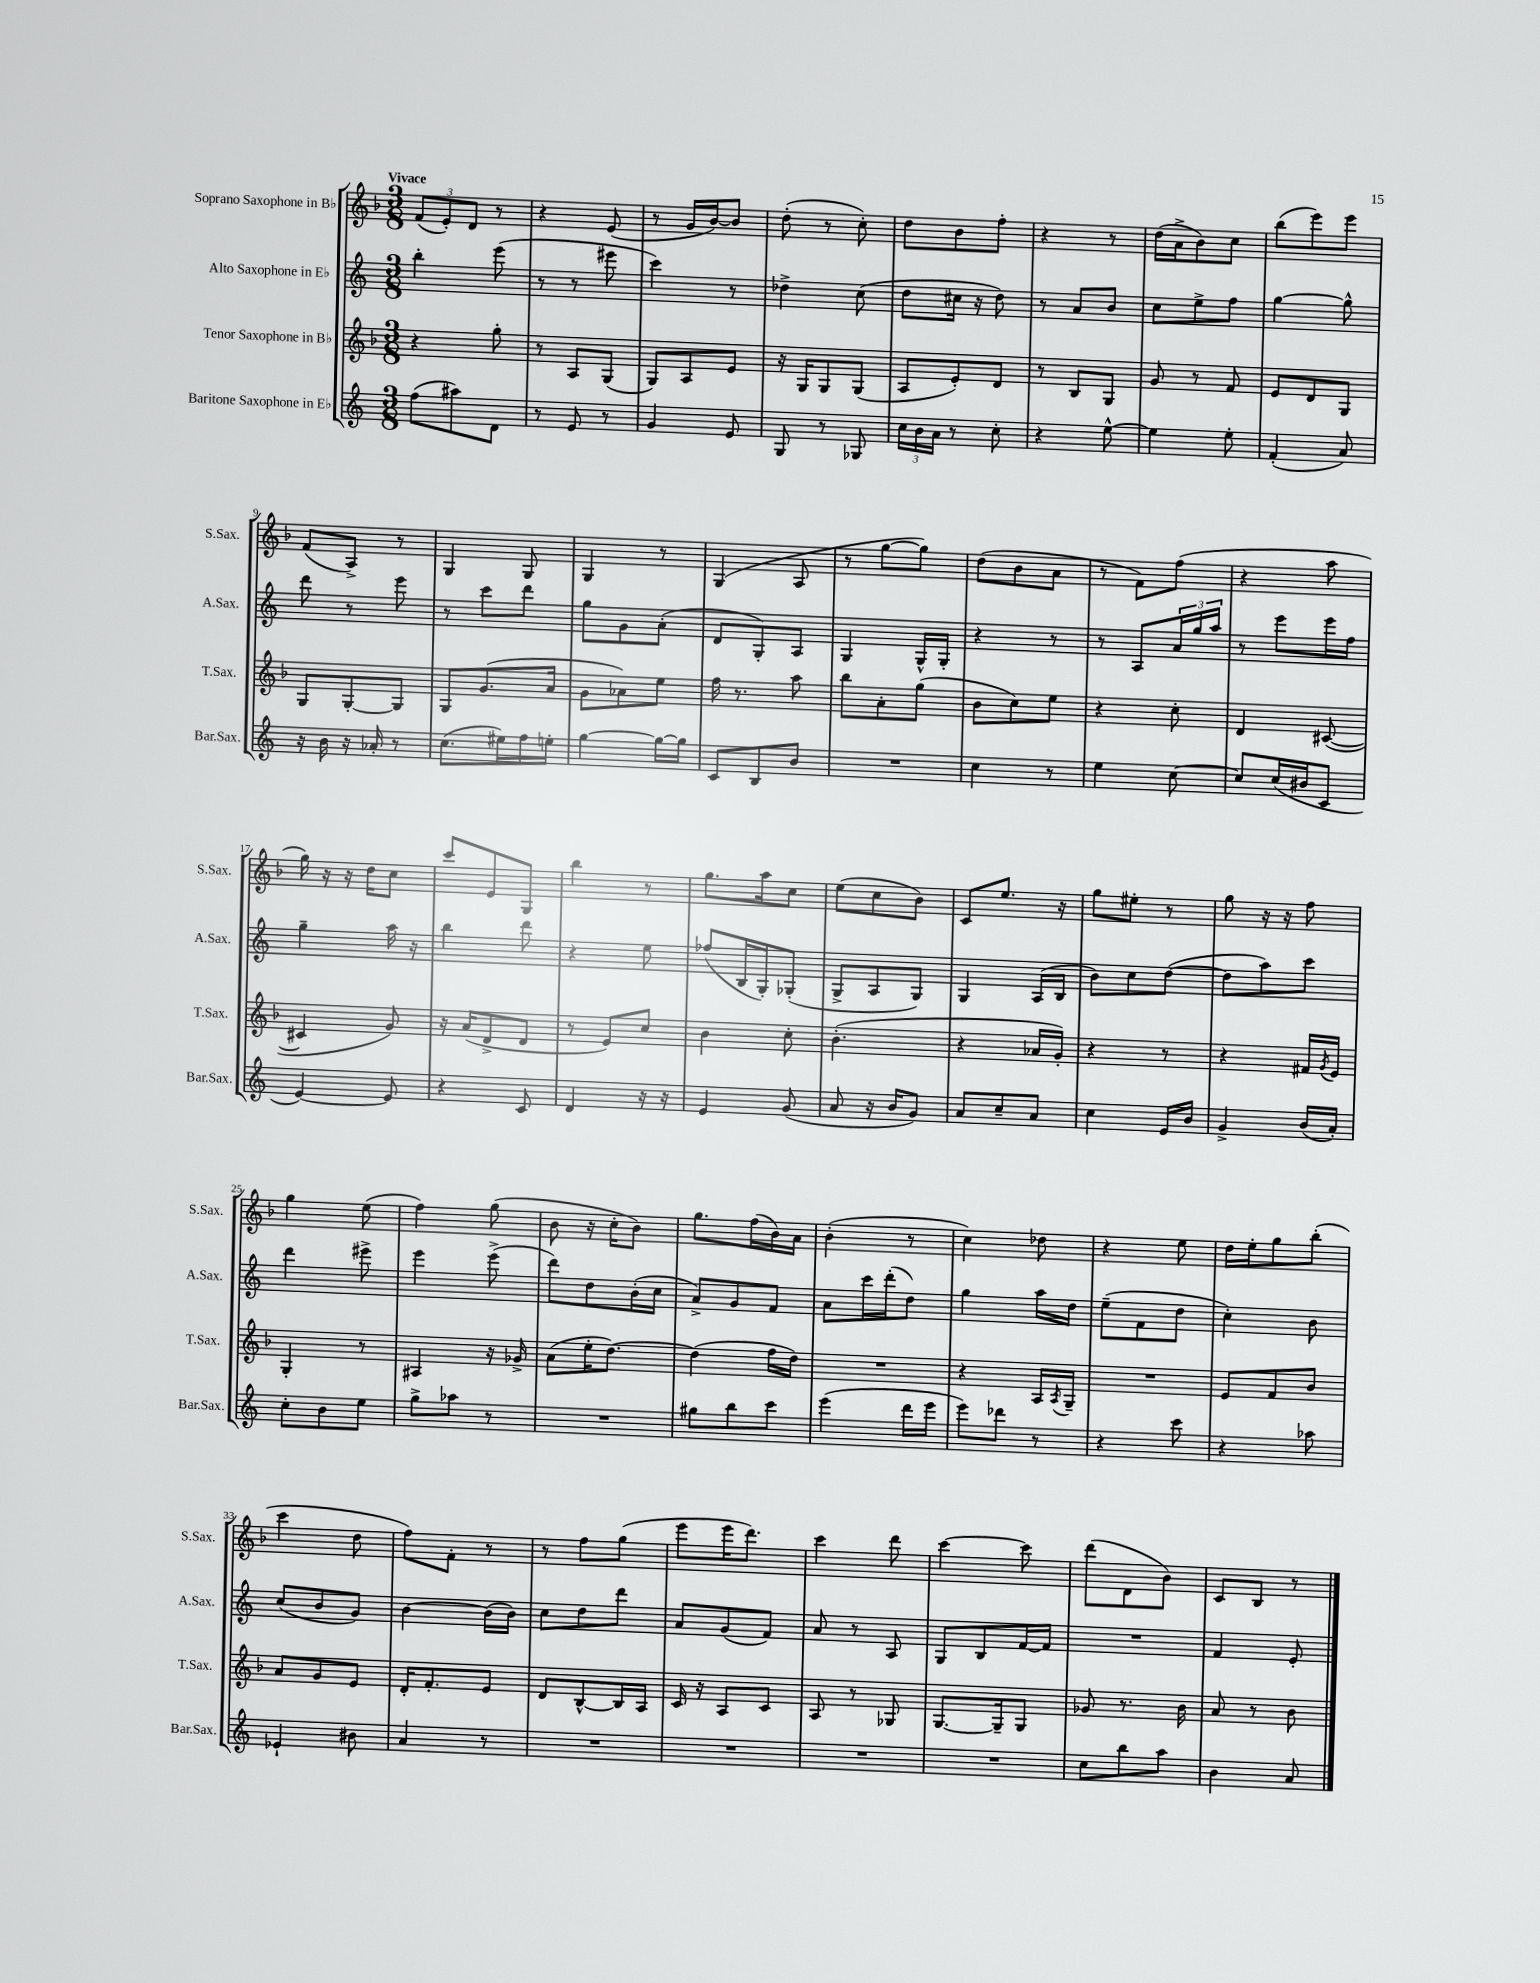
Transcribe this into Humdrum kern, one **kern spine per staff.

**kern	**kern	**kern	**kern
*part4	*part3	*part2	*part1
*staff4	*staff3	*staff2	*staff1
*I"Baritone Saxophone in E♭	*I"Tenor Saxophone in B♭	*I"Alto Saxophone in E♭	*I"Soprano Saxophone in B♭
*I'Bar.Sax.	*I'T.Sax.	*I'A.Sax.	*I'S.Sax.
*clefG2	*clefG2	*clefG2	*clefG2
*k[]	*k[b-]	*k[]	*k[b-]
*M3/8	*M3/8	*M3/8	*M3/8
=1	=1	=1	=1
!	!	!	!LO:TX:a:B:t=Vivace
(8ff\L	4r	4bb'\	(12f/L
.	.	.	12e'/)
8aa#X\)	.	.	.
.	.	.	12d/J
8d\J	8gg'\	(8eee\	8r
=2	=2	=2	=2
8r	8r	8r	4r
8e/	8A/L	8r	.
8r	(8G/J	8eee#X\	(8e/
=3	=3	=3	=3
4g/	8G/L)	4ccc\)	8r
.	8A/	.	16g/LL
.	.	.	[16b-/J)
8e/	8e/J	8r	8b-/J]
=4	=4	=4	=4
8G/	16r	4dd-X^\	(8dd'\
.	16G/KL	.	.
8r	8G/	.	8r
8G-X/	(8G/J	(8cc\	8cc'\)
=5	=5	=5	=5
24cc\LL	8A/L	8dd\L	8dd\L
24b\	.	.	.
24a\JJ	.	.	.
8r	8e'/)	16cc#X\Jk	8b-\
.	.	16r	.
8cc'\	8d/J	8dd\)	8ff'\J
=6	=6	=6	=6
4r	8r	8r	4r
.	8B-/L	8a/L	.
[8ee^^\	8G/J	8b/J	8r
=7	=7	=7	=7
4ee\]	8g/	8cc\L	(16dd\LL
.	.	.	16a^\J
.	8r	8ee^\	8b-\)
8ee'\	8f/	8ff\J	8cc\J
=8	=8	=8	=8
(4f'/	8e/L	[4gg\	(8bb-\L
.	8d/	.	8eee\)
8a/)	8G/J	8gg^^\]	8eee\J
!!LO:LB:g=z
=9	=9	=9	=9
16r	8G/L	8ddd\	(8f/L
16b\	.	.	.
16r	[8G'/	8r	8A^/J)
16a-X'/	.	.	.
8r	8G/J]	8eee\	8r
=10	=10	=10	=10
(8.cc\L	8G/L	8r	4G/
.	(8.g/	8ccc\L	.
16ee#X\L)	.	.	.
16ff\	.	8ddd\J	8G/
16een'\JJ	16a/Jk	.	.
=11	=11	=11	=11
[4gg\	8g\L	8gg\L	4G/
.	8a-X\)	8g\	.
16gg\LL_	8ee\J	(8a'\J	8r
16gg\JJ]	.	.	.
=12	=12	=12	=12
8c/L	16ff\	8d/L	(4G/
.	8.r	.	.
8B/	.	8G'/)	.
8b/J	8aa\	8A/J	8A/
=13	=13	=13	=13
4.r	8bb-\L	4G/	8r
.	8a'\	.	[8gg\L
.	(8gg\J	16G^^/LL	8gg\J])
.	.	16G'/JJ	.
=14	=14	=14	=14
4cc\	8b-\L	4r	(8dd\L
.	8cc\)	.	8b-\
8r	8ee\J	8r	8a\J
=15	=15	=15	=15
4ee\	4r	8r	8r
.	.	8A/L	8f\L)
[8cc\	8cc'\	24a/L	(8ff\J
.	.	24gg/	.
.	.	24aa/JJ	.
=16	=16	=16	=16
8cc/L]	4d/	8r	4r
(16cc/L	.	8eee\L	.
16b#X/J	.	.	.
8c/J	([8c#X/	16eee\L	8aa\
.	.	16ff\JJ	.
!!LO:LB:g=z
=17	=17	=17	=17
[4e/)	4c#X/]	4gg~\	16gg\)
.	.	.	16r
.	.	.	16r
.	.	.	16dd\KL
8e/]	8g/)	16aa\	8cc\J
.	.	16r	.
=18	=18	=18	=18
4r	16r	4bb\	8ccc/L
.	(16a/KL	.	.
.	8d^/	.	8e/
8c/	8d/J	8ddd\	8G/J
=19	=19	=19	=19
4d/	8r	4r	4bb-\
.	8e/L)	.	.
16r	8cc/J	8ee\	8r
16r	.	.	.
=20	=20	=20	=20
4e/	4b-\	(8ff-X/L	8.gg\L
.	.	16B/L	.
.	.	16G'/J)	16aa\k
(8g/	8cc'\	(8G-X'/J	8cc\J
=21	=21	=21	=21
8a/	(4.b-'\	8G^/L	(8ee\L
16r	.	8A/	8cc\
16b/KL	.	.	.
8g/J)	.	8G/J)	8b-\J)
=22	=22	=22	=22
8a/L	4r	4G/	8c/L
8cc~/	.	.	8.ee/J
8a/J	16a-X/LL	(16A/LL	.
.	16g'/JJ)	16B/JJ	16r
=23	=23	=23	=23
4cc\	4r	8b\L)	8gg\L
.	.	8cc\	8ee#X'\J
16e/LL	8r	([8dd\J	8r
16b/JJ	.	.	.
=24	=24	=24	=24
4g^/	4r	8dd\L]	8gg\
.	.	8aa\)	16r
.	.	.	16r
(16b/LL	16f#X/LL	8ccc\J	8ff\
.	8qg/	.	.
16a'/JJ)	16e/JJ	.	.
!!LO:LB:g=z
=25	=25	=25	=25
8cc'\L	4G'/	4ddd\	4gg\
8b\	.	.	.
8ee\J	8r	8eee#X^\	(8ee\
=26	=26	=26	=26
8gg^\L	4A#X/	4eee\	4ff\)
8aa-X\J	.	.	.
8r	16r	(8eee^\	(8gg\
.	16g-X^/	.	.
=27	=27	=27	=27
4.r	(8a\L	8ddd\L)	8b-\
.	16ee'\K	8dd\	16r
.	[8.dd\J)	.	16cc'\KL
.	.	(16b'\L	8b-\J)
.	.	16cc\JJ	.
=28	=28	=28	=28
8gg#X\L	(4dd\]	8a^/L)	8.gg\L
8bb\	.	8g/	.
.	.	.	(16ff\L
8ccc\J	16ff\LL	8f/J	16b-\)
.	16dd\JJ)	.	16a\JJ
=29	=29	=29	=29
(4eee\	4.r	8a\L	(4b-'\
.	.	16ccc\L	.
.	.	(16ddd'\J	.
16ddd\LL	.	8dd\J)	8r
16eee\JJ	.	.	.
=30	=30	=30	=30
8eee\L)	4r	4gg\	4cc\)
8ddd-X\J	.	.	.
8r	16A/LL	16aa\LL	8dd-X\
.	8qA/	.	.
.	16G~/JJ	16dd\JJ	.
=31	=31	=31	=31
4r	4.r	(8ee~\L	4r
.	.	8f\	.
8ccc\	.	8dd\J	8ee\
=32	=32	=32	=32
4r	8e/L	4cc'\)	16dd\LL
.	.	.	16ee'\J
.	8f/	.	8gg\
8aa-X\	8b-/J	8b\	(8bb-'\J
!!LO:LB:g=z
=33	=33	=33	=33
4e-X`/	8a/L	(8cc/L	4ccc\
.	8g/	8b/	.
8b#X\	8e/J	8g/J)	8dd\
=34	=34	=34	=34
4a/	16d'/KL	[4b\	8ff\L)
.	8.f'/	.	.
.	.	.	8f'\J
8r	8e/J	(16b\LL]	8r
.	.	16b\JJ)	.
=35	=35	=35	=35
4.r	8d/L	8cc\L	8r
.	[8B-^^/	8dd\	8ff\L
.	16B-/L]	8ddd\J	(8gg\J
.	16A/JJ	.	.
=36	=36	=36	=36
4.r	16c/	8a/L	8eee\L
.	16r	.	.
.	8A/L	(8g/	16eee\K
.	.	.	8.ddd\J)
.	8c/J	8f/J)	.
=37	=37	=37	=37
4.r	8A/	8a/	4ccc\
.	8r	8r	.
.	8G-X/	8A/	8ddd\
=38	=38	=38	=38
4.r	[8.G/L	8G/L	[4ccc\
.	.	8B/	.
.	16G~/k]	.	.
.	8G/J	[16f/L	8ccc\]
.	.	16f/JJ]	.
=39	=39	=39	=39
8cc\L	8g-X/	4.r	(8ddd\L
8bb\	8.r	.	8d\
8aa\J	.	.	8b-\J)
.	16b-\	.	.
=40	=40	=40	=40
4b\	8a/	4f/	8c/L
.	8r	.	8B-/J
8a/	8b-\	8e'/	8r
==	==	==	==
*-	*-	*-	*-
